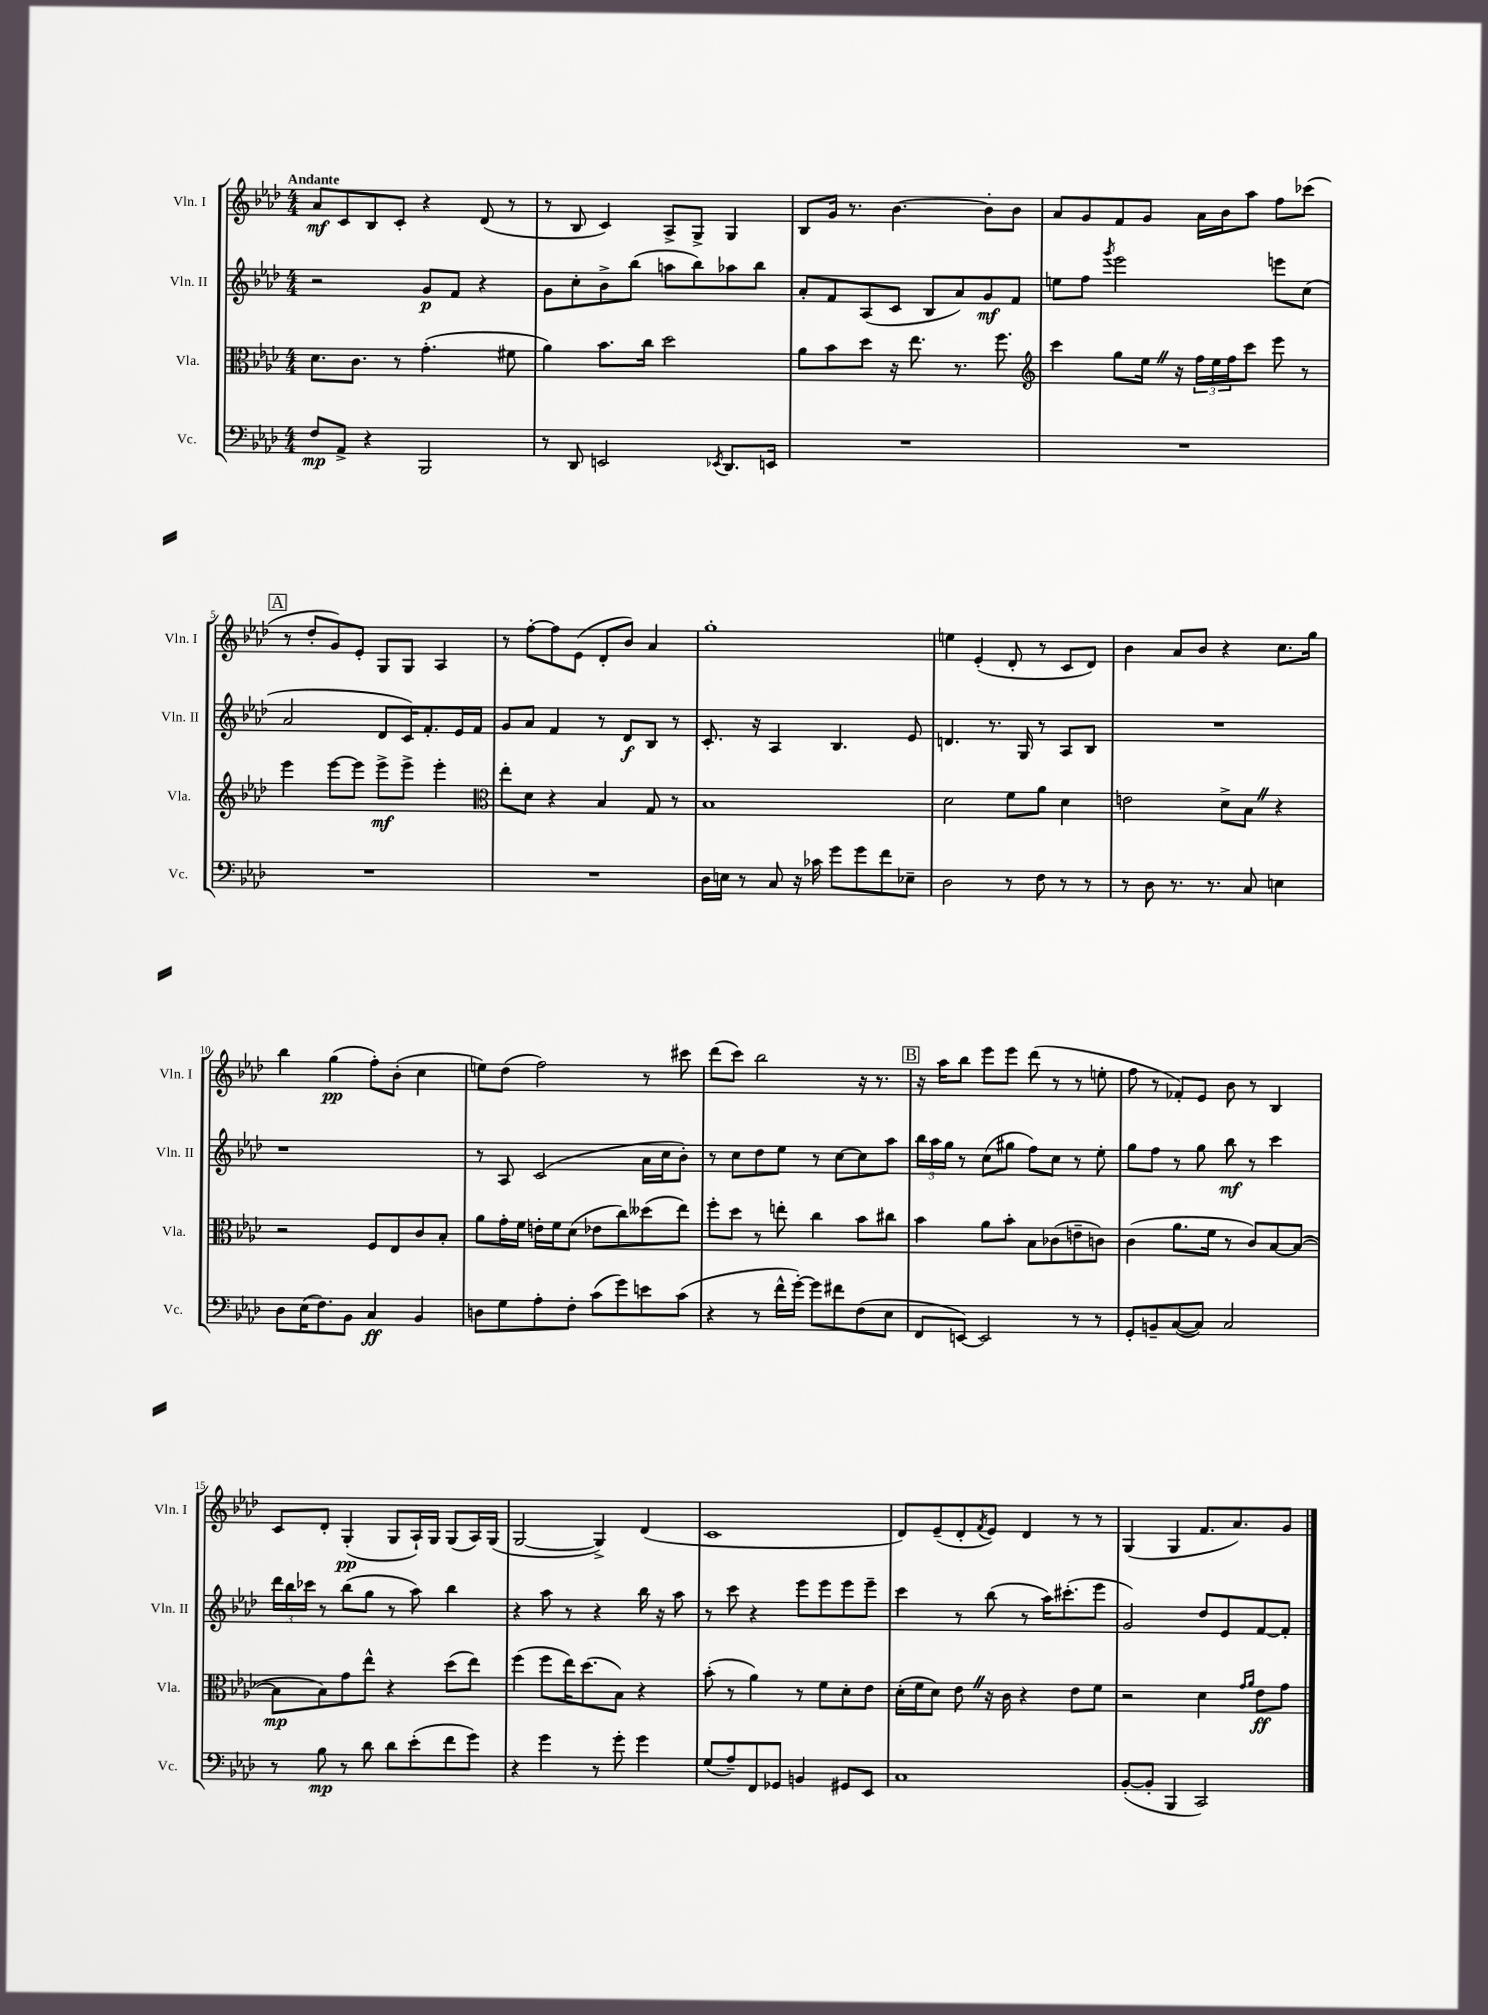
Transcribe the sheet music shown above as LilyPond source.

<<
\new StaffGroup <<
\new Staff = "s0" \with { instrumentName = "Vln. I" shortInstrumentName = "Vln. I" } {
    \clef treble \key aes \major \numericTimeSignature \time 4/4 \tempo "Andante"
    aes'8\mf c'8 bes8 c'8-. r4 des'8( r8 |
    r8 bes8 c'4) aes8-> g8-> g4 |
    bes8 g'16 r8. bes'4.~ bes'8-. bes'8 |
    aes'8 g'8 f'8 g'8 aes'16 bes'16 aes''8 f''8 ces'''8( |
    \mark \markup { \box "A" } r8 des''8-. g'8) ees'8-. g8 g8 aes4 |
    r8 f''8~-. f''8 ees'8( des'8-. bes'8) aes'4 |
    g''1-. |
    e''4 ees'4-.( des'8-. r8 c'8 des'8) |
    bes'4 aes'8 bes'8 r4 c''8. g''16 |
    bes''4 g''4\pp( f''8-.) bes'8-.( c''4 |
    e''8) des''8( f''2) r8 cis'''8 |
    des'''8( c'''8) bes''2 r16 r8. |
    \mark \markup { \box "B" } r16 aes''16 bes''8 ees'''8 ees'''8 des'''8( r8 r8 e''8-. |
    f''8 r8 fes'8-.) ees'8 bes'8 r8 bes4 |
    c'8 des'8-. g4-.\pp( g8 aes16-!) g16 g8( aes16) g16( |
    g2~ g4->) des'4( |
    c'1 |
    des'8) ees'8--( des'8-. \acciaccatura { f'8 } ees'8) des'4 r8 r8 |
    g4( g4 f'8. aes'8.) g'8 \bar "|." |
}
\new Staff = "s1" \with { instrumentName = "Vln. II" shortInstrumentName = "Vln. II" } {
    \clef treble \key aes \major \numericTimeSignature \time 4/4
    r2 g'8\p f'8 r4 |
    g'8 c''8-. bes'8-> bes''8( a''8 bes''8) aes''8 bes''8 |
    aes'8-. f'8 aes8( c'8 bes8 aes'8) g'8\mf f'8 |
    e''8 f''8 \acciaccatura { g'''8 } ees'''2 e'''8 c''8( |
    \mark \markup { \box "A" } aes'2 des'8 c'16) f'8.-. ees'16 f'16 |
    g'8 aes'8 f'4 r8 des'8\f bes8 r8 |
    c'8.-. r16 aes4 bes4. ees'8 |
    d'4. r8. g16 r8 aes8 bes8 |
    R1 |
    r1 |
    r8 aes8 c'2( aes'16 c''16 bes'8-.) |
    r8 c''8 des''8 ees''8 r8 c''8~ c''8 aes''8 |
    \mark \markup { \box "B" } \tuplet 3/2 { bes''16 aes''16 g''16 } r8 c''8( gis''8 f''8) c''8 r8 ees''8-. |
    g''8 f''8 r8 g''8 bes''8\mf r8 c'''4 |
    \tuplet 3/2 { des'''16 bes''16 ces'''16 } r8 bes''8( g''8 r8 aes''8) bes''4 |
    r4 aes''8 r8 r4 bes''16 r16 aes''8 |
    r8 c'''8 r4 ees'''8 ees'''8 ees'''8 ees'''8-- |
    c'''4 r8 bes''8( r8 aes''16) cis'''8.-.( ees'''8 |
    g'2) des''8 ees'8 f'8~ f'8-. \bar "|." |
}
\new Staff = "s2" \with { instrumentName = "Vla." shortInstrumentName = "Vla." } {
    \clef alto \key aes \major \numericTimeSignature \time 4/4
    des'8. c'8. r8 g'4.-.( fis'8 |
    aes'4) bes'8. c''16 des''2 |
    aes'8 bes'8 des''8 r16 ees''8. r8. f''8. |
    \clef treble c'''4 g''8 ees''16 \once \override BreathingSign.text = \markup { \musicglyph "scripts.caesura.straight" } \breathe r16 \tuplet 3/2 { f''16 ees''16 f''16 } c'''8 ees'''8 r8 |
    \mark \markup { \box "A" } ees'''4 ees'''8~ ees'''8 ees'''8->\mf ees'''8-> ees'''4-. |
    \clef alto ees''8-. des'8 r4 bes4 g8 r8 |
    bes1 |
    des'2 f'8 aes'8 des'4 |
    e'2 des'8-> bes8 \once \override BreathingSign.text = \markup { \musicglyph "scripts.caesura.straight" } \breathe r4 |
    r2 f8 ees8 c'8 bes8-. |
    aes'8 g'16-. f'16 e'16-. f'16 des'8( ees'8 c''8) deses''8( ees''8) |
    f''8-. des''8 r8 e''8-. c''4 bes'8 cis''8 |
    \mark \markup { \box "B" } bes'4 aes'8 bes'8-. bes8 ces'8( e'8-- c'8) |
    c'4( aes'8. f'16 r8 c'8) bes8~ bes8~( |
    bes8\mp bes8) g'8 ees''8-^ r4 des''8( ees''8) |
    f''4( f''8 ees''16) des''8.( bes8) r4 |
    bes'8-.( r8 aes'4) r8 f'8 des'8-. ees'8 |
    des'16-.( f'16 des'8) ees'8 \once \override BreathingSign.text = \markup { \musicglyph "scripts.caesura.straight" } \breathe r16 c'16 r4 ees'8 f'8 |
    r2 des'4 \grace { g'16 aes'16 } ees'8\ff g'8 \bar "|." |
}
\new Staff = "s3" \with { instrumentName = "Vc." shortInstrumentName = "Vc." } {
    \clef bass \key aes \major \numericTimeSignature \time 4/4
    f8\mp aes,8-> r4 bes,,2 |
    r8 des,8 e,2 \acciaccatura { ees,8 } des,8. e,16 |
    R1 |
    R1 |
    \mark \markup { \box "A" } R1 |
    R1 |
    des16 e16 r8 c8 r16 ces'16 g'8 g'8 f'8 ees8-- |
    des2 r8 f8 r8 r8 |
    r8 des8 r8. r8. c8 e4 |
    des8 ees16( f8.) bes,8 c4\ff bes,4 |
    d8 g8 aes8-. f8-. c'8( g'8) e'8 c'8( |
    r4 r8 f'16-^ g'16~-.) g'8 fis'8 f8( ees8 |
    \mark \markup { \box "B" } f,8 e,8~) e,2 r8 r8 |
    g,8-. b,8-- c8~( c8) c2 |
    r8 bes8\mp r8 des'8 des'8 ees'8-.( f'8 g'8) |
    r4 g'4 r8 g'8-. g'4 |
    g8( aes8--) f,8 ges,8 b,4 gis,8 ees,8 |
    c1 |
    bes,8~-.( bes,8-. bes,,4 c,2) \bar "|." |
}
>>
>>
